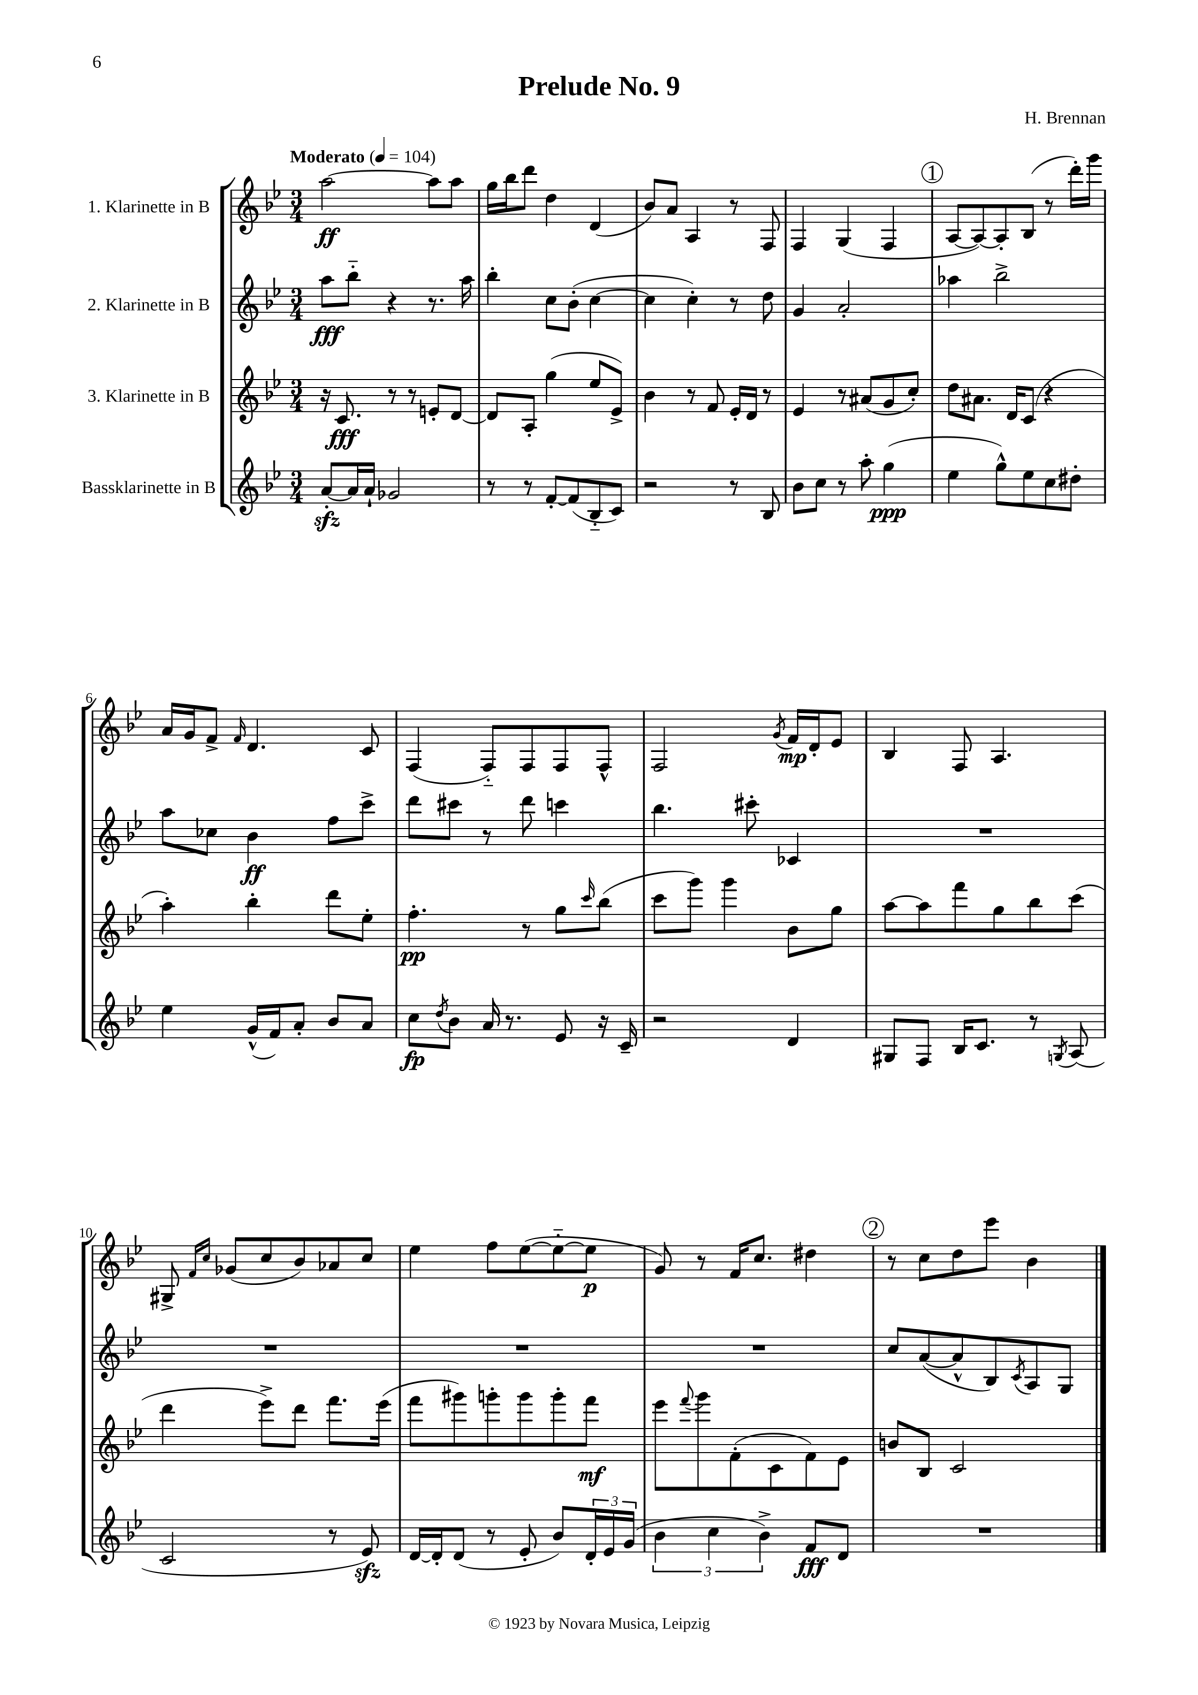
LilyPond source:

\header { title = "Prelude No. 9" composer = "H. Brennan" }
<<
\new StaffGroup <<
\new Staff = "s0" \with { instrumentName = "1. Klarinette in B" } {
    \clef treble \key bes \major \numericTimeSignature \time 3/4 \tempo "Moderato" 4 = 104
    a''2~\ff a''8 a''8 |
    g''16 bes''16 d'''8 d''4 d'4( |
    bes'8) a'8 a4 r8 f8 |
    f4 g4( f4 |
    \mark \markup { \circle "1" } a8~ a8~) a8-. bes8( r8 d'''16-.) g'''16 |
    a'16 g'16 f'8-> \grace { f'16 } d'4. c'8 |
    f4( f8-_) f8 f8 f8-^ |
    f2 \acciaccatura { g'8 } f'16\mp d'16-. ees'8 |
    bes4 f8 a4. |
    gis8-> \grace { f'16 c''16 } ges'8( c''8 bes'8) aes'8 c''8 |
    ees''4 f''8 ees''8~( ees''8~-_ ees''8\p |
    g'8) r8 f'16 c''8. dis''4 |
    \mark \markup { \circle "2" } r8 c''8 d''8 ees'''8 bes'4 \bar "|." |
}
\new Staff = "s1" \with { instrumentName = "2. Klarinette in B" } {
    \clef treble \key bes \major \numericTimeSignature \time 3/4
    a''8\fff bes''8-_ r4 r8. a''16 |
    bes''4-. c''8 bes'8-.( c''4~ |
    c''4 c''4-.) r8 d''8 |
    g'4 a'2-. |
    \mark \markup { \circle "1" } aes''4 bes''2-> |
    a''8 ces''8 bes'4\ff f''8 c'''8-> |
    d'''8 cis'''8 r8 d'''8 c'''4 |
    bes''4. cis'''8-. ces'4 |
    R2. |
    R2. |
    R2. |
    R2. |
    \mark \markup { \circle "2" } c''8 a'8~( a'8-^ bes8) \acciaccatura { c'8 } a8 g8 \bar "|." |
}
\new Staff = "s2" \with { instrumentName = "3. Klarinette in B" } {
    \clef treble \key bes \major \numericTimeSignature \time 3/4
    r16 c'8.\fff r8 r8 e'8-. d'8~ |
    d'8 a8-. g''4( ees''8 ees'8->) |
    bes'4 r8 f'8 ees'16-. d'16 r8 |
    ees'4 r8 ais'8( g'8 c''8-.) |
    \mark \markup { \circle "1" } d''8 ais'8. d'16 c'8( r4 |
    a''4-.) bes''4-. d'''8 ees''8-. |
    f''4.-.\pp r8 g''8 \grace { c'''16 } bes''8( |
    c'''8 g'''8) g'''4 bes'8 g''8 |
    a''8~ a''8 f'''8 g''8 bes''8 c'''8( |
    d'''4 ees'''8->) d'''8 f'''8. ees'''16( |
    f'''8 gis'''8) g'''8-. g'''8 g'''8-. f'''8\mf |
    ees'''8 \appoggiatura { f'''8 } g'''8 f'8-.( c'8 f'8) ees'8 |
    \mark \markup { \circle "2" } b'8 bes8 c'2 \bar "|." |
}
\new Staff = "s3" \with { instrumentName = "Bassklarinette in B" } {
    \clef treble \key bes \major \numericTimeSignature \time 3/4
    a'8~-.\sfz a'16 a'16-! ges'2 |
    r8 r8 f'8~-. f'8( bes8-_ c'8) |
    r2 r8 bes8 |
    bes'8 c''8 r8 a''8-. g''4\ppp( |
    \mark \markup { \circle "1" } ees''4 g''8-^) ees''8 c''8 dis''8-. |
    ees''4 g'16-^( f'16) a'8-. bes'8 a'8 |
    c''8\fp \acciaccatura { d''8 } bes'8 a'16 r8. ees'8 r16 c'16-- |
    r2 d'4 |
    gis8 f8 bes16 c'8. r8 \acciaccatura { g8 } a8( |
    c'2 r8 ees'8\sfz) |
    d'16~ d'16-. d'8( r8 ees'8-. bes'8) \tuplet 3/2 { d'16-. ees'16 g'16( } |
    \tuplet 3/2 { bes'4 c''4 bes'4->) } f'8\fff d'8 |
    \mark \markup { \circle "2" } R2. \bar "|." |
}
>>
>>
